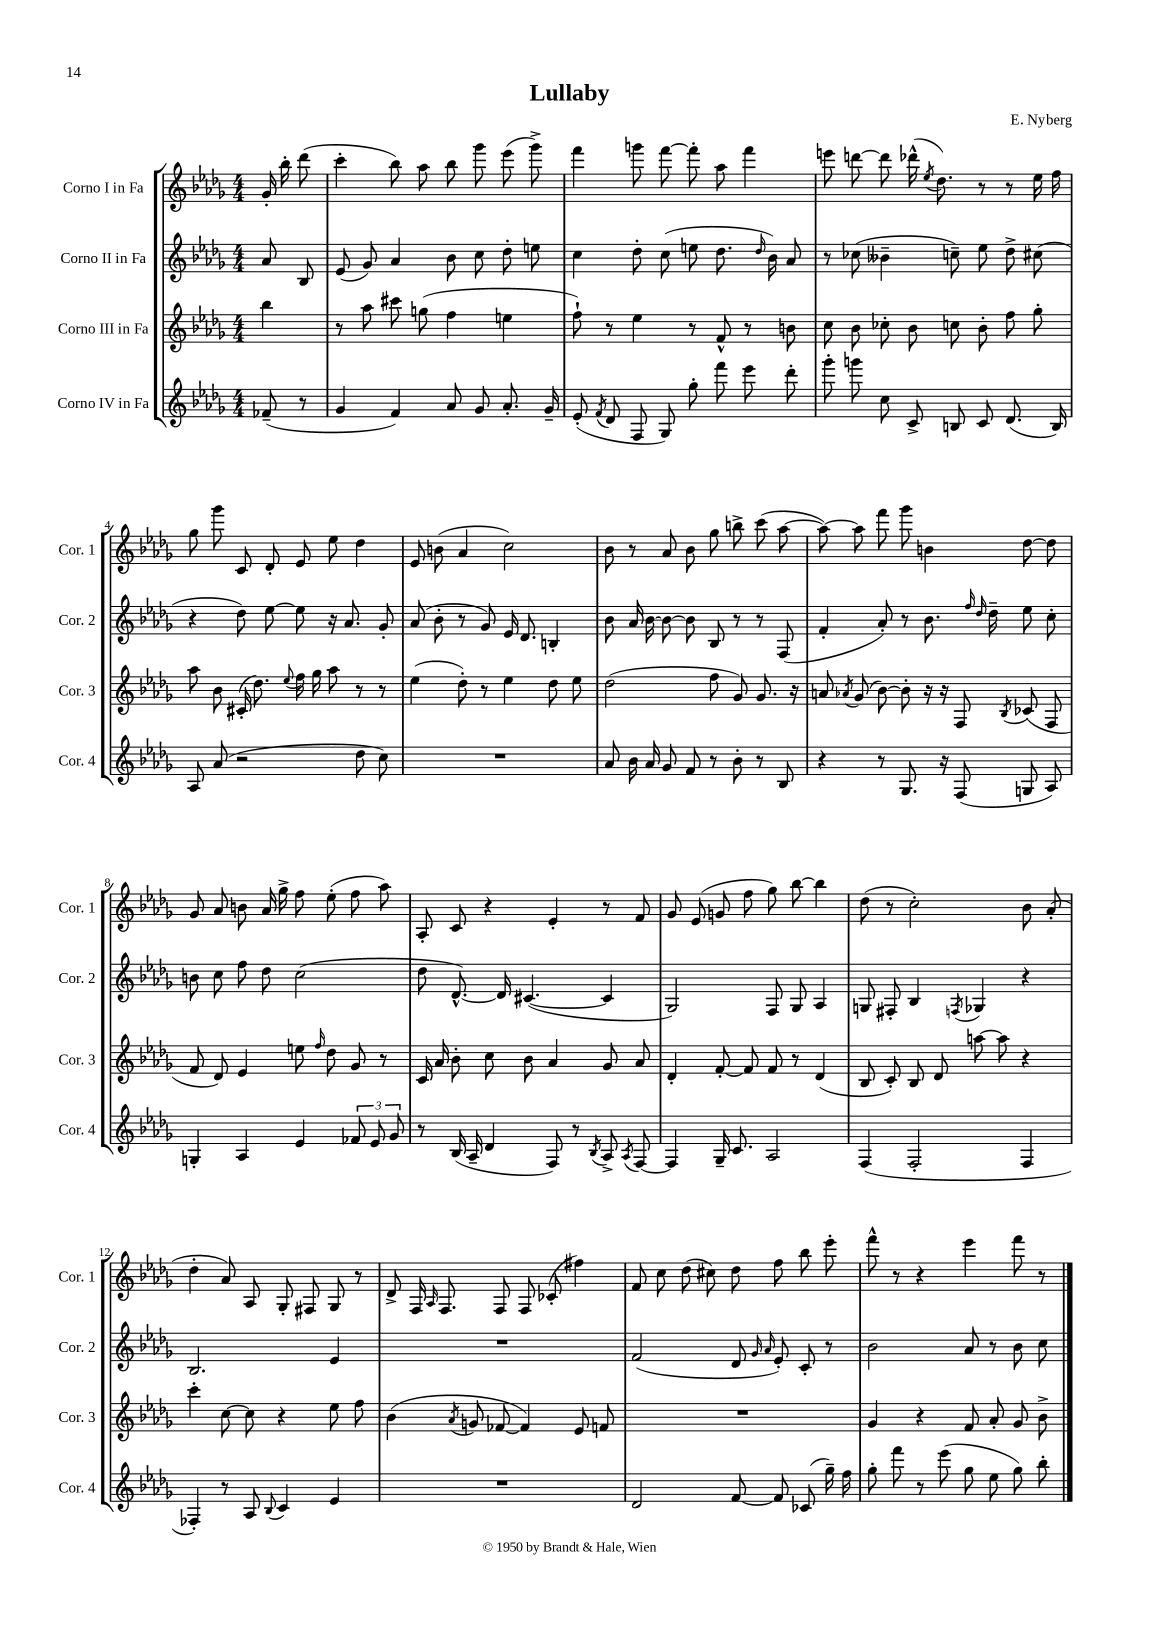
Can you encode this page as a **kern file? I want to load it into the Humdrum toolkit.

**kern	**kern	**kern	**kern
*part4	*part3	*part2	*part1
*staff4	*staff3	*staff2	*staff1
*I"Corno IV in Fa	*I"Corno III in Fa	*I"Corno II in Fa	*I"Corno I in Fa
*I'Cor. 4	*I'Cor. 3	*I'Cor. 2	*I'Cor. 1
*clefG2	*clefG2	*clefG2	*clefG2
*k[b-e-a-d-g-]	*k[b-e-a-d-g-]	*k[b-e-a-d-g-]	*k[b-e-a-d-g-]
*M4/4	*M4/4	*M4/4	*M4/4
=	=	=	=
(8f-X~/	4bb-\	8a-/	16g-'/
.	.	.	16bb-'\
8r	.	8B-/	(8ddd-\
=1	=1	=1	=1
4g-/	8r	(8e-/	4ccc'\
.	8aa-\	8g-/)	.
4f/)	8ccc#X\	4a-/	8bb-\)
.	(8ggn\	.	8aa-\
8a-/	4ff\	8b-\	8bb-\
8g-/	.	8cc\	8ggg-\
8.a-'/	4een\	8dd-'\	(8eee-\
.	.	8een\	8ggg-^\)
16g-~/	.	.	.
=2	=2	=2	=2
(8e-'/	8ff`\)	4cc\	4fff\
8qf/	.	.	.
8d-/	8r	.	.
8F/	4ee-\	8dd-'\	8gggn\
8G-/)	.	(8cc\	[8fff\
8gg-'\	8r	8een\	8fff'\]
8fff\	8f^^/	8.dd-\	8aa-\
8eee-\	8r	.	4fff\
.	.	16qqdd-/	.
.	.	16b-\)	.
8ddd-'\	8bn\	8a-/	.
=3	=3	=3	=3
8ggg-'\	8cc\	8r	8eeen\
8gggn\	8b-\	(8cc-X\	[8dddn\
8cc\	8cc-X'\	4b--X~\	8ddd\]
8c^/	8b-\	.	(16ddd-X^^\
.	.	.	8qee-/
.	.	.	8.dd-\)
8Bn/	8ccn\	8ccn~\)	.
8c/	8b-'\	8ee-\	8r
(8.d-/	8ff\	8dd-^\	8r
.	8gg-'\	(8cc#X\	16ee-\
16B/)	.	.	16ff\
!!LO:LB:g=z
=4	=4	=4	=4
8A-/	8aa-\	4r	8gg-\
(8a-/	8b-\	.	8ggg-\
2r	(16c#X'/	8dd-\)	8c/
.	8.dd-\)	.	.
.	.	[8ee-\	8d-'/
.	8qqee-/	.	.
.	16ff\	8ee-\]	8e-/
.	16gg-\	.	.
.	8aa-\	16r	8ee-\
.	.	8.a-/	.
8dd-\	8r	.	4dd-\
8cc\)	8r	8g-'/	.
=5	=5	=5	=5
1r	(4ee-\	(8a-/	8e-/
.	.	8b-'\	(8bn\
.	8dd-'\)	8r	4a-/
.	8r	8g-/)	.
.	4ee-\	16e-/	2cc\)
.	.	8.d-/	.
.	8dd-\	4Bn'/	.
.	8ee-\	.	.
=6	=6	=6	=6
8a-/	(2dd-\	8b-\	8b-\
16b-\	.	16a-/	8r
16a-/	.	[16b-\	.
8g-/	.	8b-\_	8a-/
8f/	.	8b-\]	8b-\
8r	8ff\	8B-/	8gg-\
8b-'\	8g-/)	8r	8bbn^\
8r	8.g-/	8r	(8ccc\
8B-/	.	(8F/	[8aa-\
.	16r	.	.
=7	=7	=7	=7
4r	8an/	4f'/	8aa-\_)
.	8qa-X/	.	.
.	(8g-/	.	8aa-\]
8r	[8b-\)	8a-'/)	8fff\
8.G-/	8b-'\]	8r	8ggg-\
.	16r	8.b-\	4bn\
16r	16r	.	.
(8F/	8F/	.	.
.	.	16qqff/	.
.	.	16qqdd-/	.
.	.	16dd-~\	.
.	8qB-/	.	.
8Gn/	(8c-X/	8ee-\	[8dd-\
8A-/)	8F/	8cc'\	8dd-\]
!!LO:LB:g=z
=8	=8	=8	=8
4Gn'/	8f/	8bn\	8g-/
.	8d-/)	8cc\	8a-/
4A-/	4e-/	8ff\	8bn\
.	.	8dd-\	16a-/
.	.	.	16gg-^\
4e-/	8een\	(2cc\	8ff\
.	16qqff/	.	.
.	8dd-\	.	(8ee-'\
12f-X/	8g-/	.	8ff\
12e-/	.	.	.
.	8r	.	8aa-\)
12g-/	.	.	.
=9	=9	=9	=9
8r	16c/	8dd-\	8A-'/
.	16a-/	.	.
(16B-/	8b-'\	[8.d-^^/)	8c/
16A-~/	.	.	.
4d-/	8cc\	.	4r
.	.	16d-/]	.
.	8b-\	([4.c#X/	.
8F/)	4a-/	.	4e-'/
8r	.	.	.
8qB-/	.	.	.
8A-^/	8g-/	4c#/]	8r
8qA-/	.	.	.
[8F/	8a-/	.	8f/
=10	=10	=10	=10
4F/]	4d-'/	2G-/)	8g-/
.	.	.	(8e-/
16G-~/	[8f'/	.	8gn/
8.c/	.	.	.
.	8f/]	.	8ff\
2A-/	8f/	8F/	8gg-\)
.	8r	8G-/	[8bb-\
.	(4d-/	4A-/	4bb-\]
=11	=11	=11	=11
(4F/	8B-/	8Gn/	(8dd-\
.	8c'/)	8F#X'/	8r
2F'/	8B-/	4B-/	2cc'\)
.	8d-/	.	.
.	.	8qFn/	.
.	[8aan\	4G-X/	.
.	8aa\]	.	.
4F/	4r	4r	8b-\
.	.	.	(8a-'/
!!LO:LB:g=z
=12	=12	=12	=12
4F-X'/)	4ccc'\	2.B-/	4dd-'\
8r	[8cc\	.	8a-/)
8A-/	8cc\]	.	8A-/
8qqB-/	.	.	.
4c/	4r	.	8G-'/
.	.	.	8F#X/
4e-/	8ee-\	4e-/	8G-/
.	8ff\	.	8r
=13	=13	=13	=13
1r	(4b-\	1r	8d-^/
.	.	.	16F/
.	.	.	16qqA-/
.	.	.	8.F/
.	8qa-/	.	.
.	8gn/	.	.
.	[8f-X/	.	8F/
.	4f-/])	.	8F/
.	.	.	(8c-X'/
.	8e-/	.	4ff#X\)
.	8fn/	.	.
=14	=14	=14	=14
2d-/	1r	(2f/	8f/
.	.	.	8cc\
.	.	.	(8dd-\
.	.	.	8cc#X\)
[8f/	.	8d-/	8dd-\
.	.	16qqg-/	.
.	.	16qqa-/	.
8f/]	.	8e-'/)	8ff\
(8c-X/	.	8c'/	8bb-\
16gg-~\)	.	8r	8eee-'\
16ff\	.	.	.
=15	=15	=15	=15
8gg-'\	4g-/	2b-\	8fff^^\
8fff\	.	.	8r
8r	4r	.	4r
(8eee-\	.	.	.
8gg-\	8f/	8a-/	4eee-\
8ee-\	8a-'/	8r	.
8gg-\)	8g-/	8b-\	8fff\
8bb-'\	8b-^\	8cc\	8r
==	==	==	==
*-	*-	*-	*-
